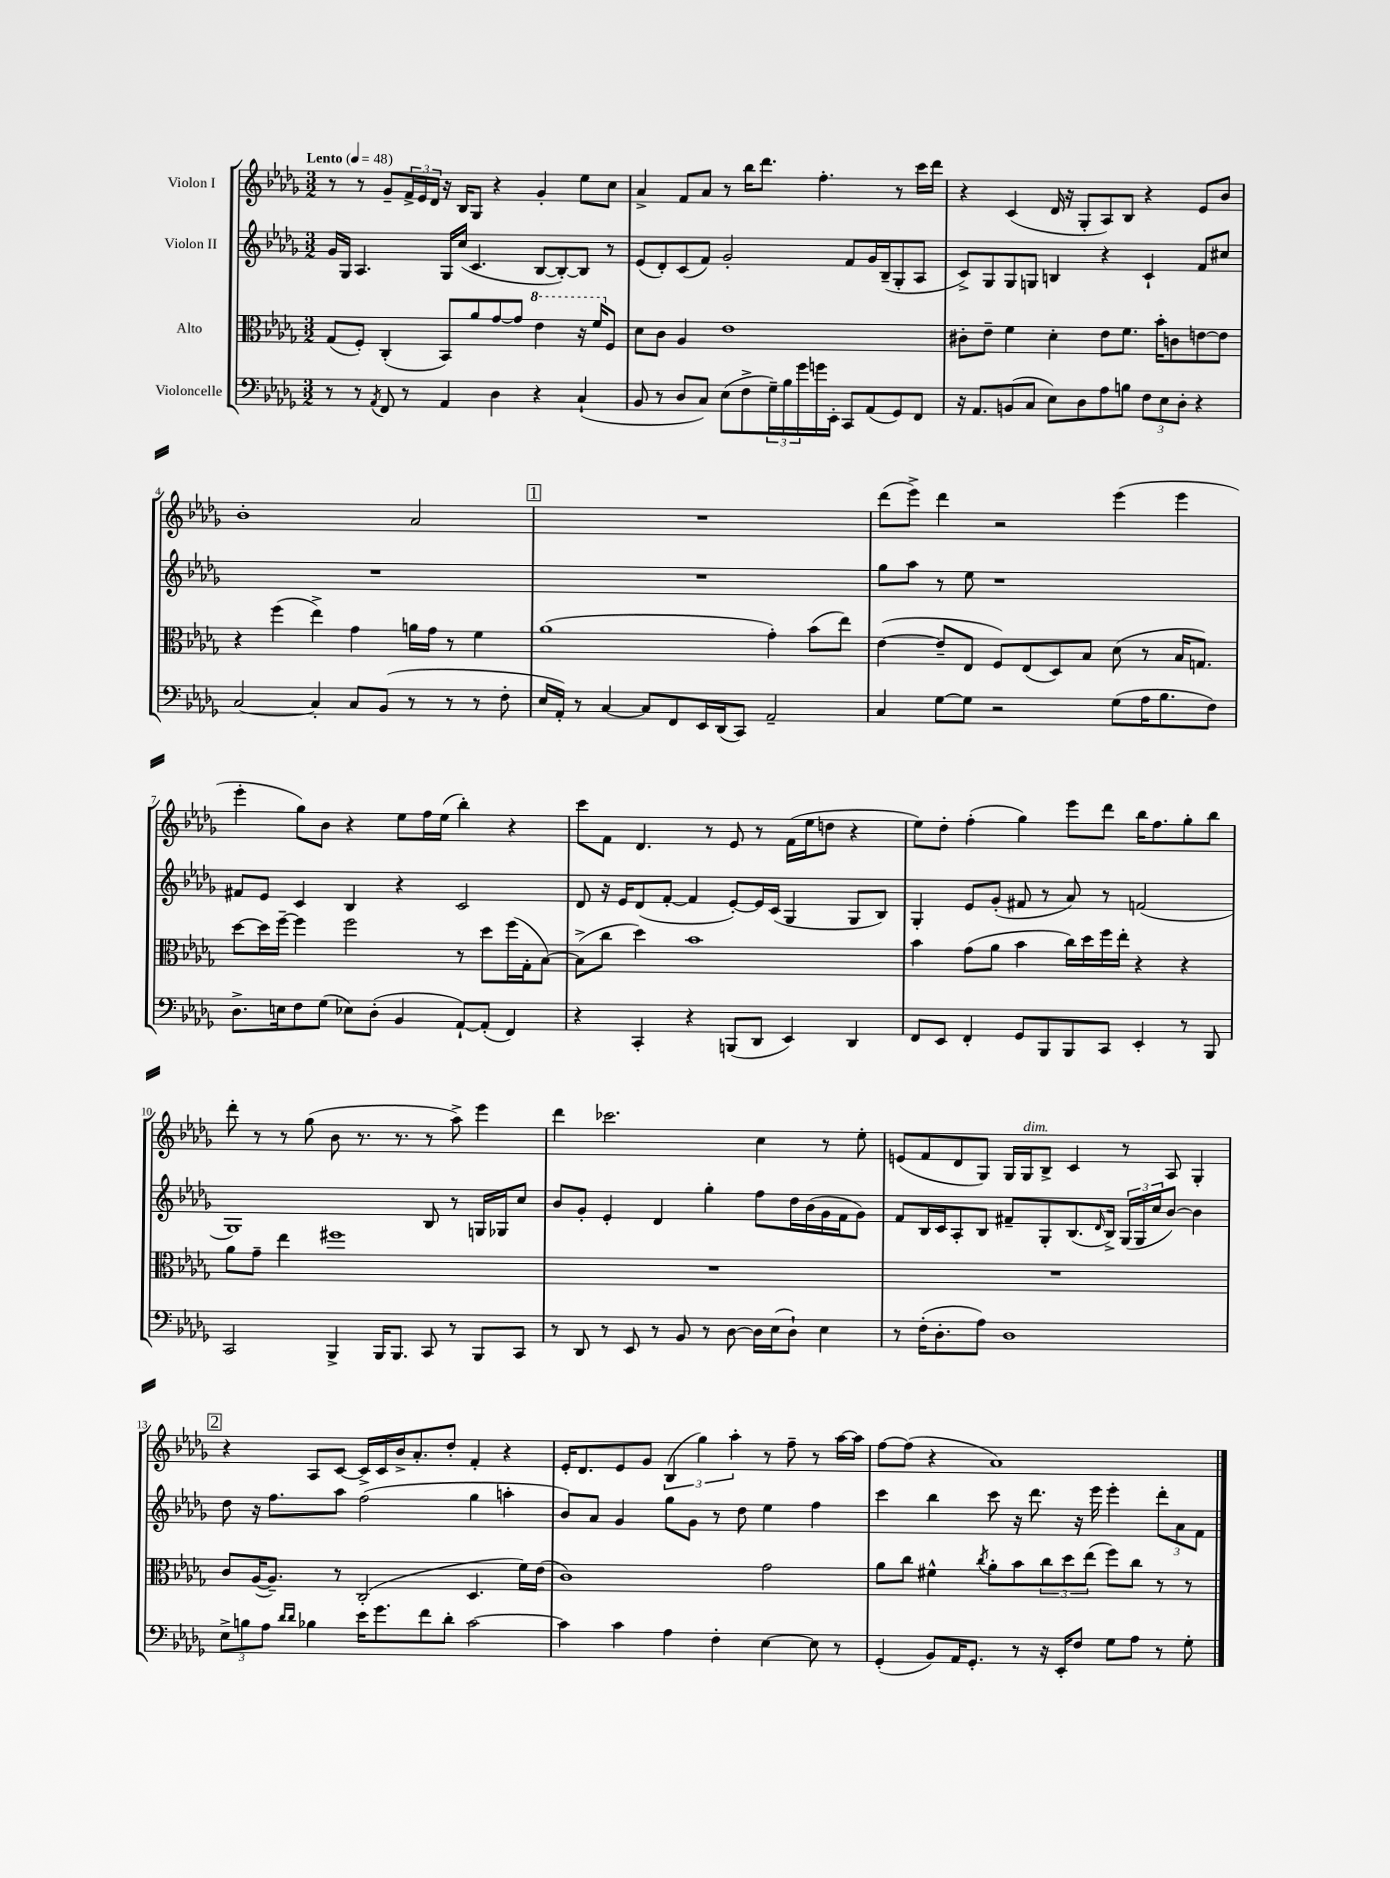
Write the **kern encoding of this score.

**kern	**kern	**kern	**kern
*part4	*part3	*part2	*part1
*staff4	*staff3	*staff2	*staff1
*I"Violoncelle	*I"Alto	*I"Violon II	*I"Violon I
*clefF4	*clefC3	*clefG2	*clefG2
*k[b-e-a-d-g-]	*k[b-e-a-d-g-]	*k[b-e-a-d-g-]	*k[b-e-a-d-g-]
*M3/2	*M3/2	*M3/2	*M3/2
*MM48	*MM48	*MM48	*MM48
=1	=1	=1	=1
!	!	!	!LO:TX:a:B:t=Lento
8r	(8G-/L	16g-/LL	8r
.	.	16G-/JJ	.
8r	8F'/J)	4.A-/	8r
8qAA-/	.	.	.
8FF/	(4C'/	.	8g-~/L
8r	.	.	24f^/L
.	.	.	24e-/
.	.	.	24d-/JJ
4AA-/	8BB-/L)	16G-/LL	16r
.	.	(16cc/JJ	16B-/KL
.	8a-/	4.c/	8G-/J
4D-\	[8g-/	.	4r
.	8g-/J]	.	.
*	*8va	*	*
4r	4ee-\	[8B-/L	4g-'/
.	.	8B-'/_)	.
(4C`/	16r	8B-/J]	8ee-\L
.	16ff/KL	.	.
*	*X8va	*	*
.	8F/J	8r	8cc\J
=2	=2	=2	=2
8BB-/	8d-\L	(8e-/L	4a-^/
8r	8c\J	8d-'/)	.
8D-/L	4A-/	(8c/	8f/L
8C/J)	.	8f/J)	8a-/J
(8E-\L	1e-	2g-'/	8r
8F^\	.	.	16bb-\KL
.	.	.	8.ddd-\J
24G-~\L)	.	.	.
24B-\	.	.	.
24g-\	.	.	.
16gn\	.	.	4.ff'\
16EE-'\JJ	.	.	.
8CC/L	.	8f/L	.
(8AA-/	.	16g-/L	.
.	.	(16B-~/J	.
8GG-/)	.	8G-'/	8r
8FF/J	.	8A-/J	16ccc\LL
.	.	.	16ddd-\JJ
=3	=3	=3	=3
16r	8c#X'\L	8c^/L)	4r
8.AA-/L	.	.	.
.	8e-~\J	8G-/	.
(8BBn/	4f\	8G-/	(4c/
8C/J	.	8Gn/J	.
8E-\L)	4d-'\	4Bn/	16d-/
.	.	.	16r
8D-\	.	.	8G-'/L
8A-\	8e-\L	4r	8A-/)
8Bn\J	8.f\J	.	8B-/J
12F\L	.	4c`/	4r
.	16b-'\KL	.	.
12E-\	.	.	.
.	8cn\	.	.
12D-'\J	.	.	.
4r	[8en\	8f/L	8e-/L
.	8e\J]	8cc#X/J	8b-/J
!!LO:LB:g=z
=4	=4	=4	=4
[2C/	4r	1.r	1b-'
.	(4ff\	.	.
4C'/]	4ee-^\)	.	.
8C/L	4g-\	.	.
(8BB-/J	.	.	.
8r	16an\LL	.	2a-/
.	16g-\JJ	.	.
8r	8r	.	.
8r	4f\	.	.
8F'\	.	.	.
!!LO:REH:place=s1:t=1
=5	=5	=5	=5
16E-/LL	(1a-	1.r	1.r
16AA-'/JJ)	.	.	.
8r	.	.	.
[4C/	.	.	.
8C/L]	.	.	.
8FF/	.	.	.
16EE-/L	.	.	.
(16DD-/J	.	.	.
8CC/J)	.	.	.
2AA-~/	4g-'\)	.	.
.	(8b-\L	.	.
.	8ee-\J)	.	.
=6	=6	=6	=6
4C/	([4e-\	8gg-\L	(8ddd-\L
.	.	8aa-\J	8eee-^\J)
[8G-\L	8e-~/L]	8r	4ddd-\
8G-\J]	8E-/J	8ee-\	.
2r	8F/L)	1r	2r
.	(8E-/	.	.
.	8D-/)	.	.
.	8B-/J	.	.
(8G-\L	(8d-\	.	(4eee-\
16A-\K	8r	.	.
8.B-\	.	.	.
.	16B-/KL	.	4eee-\
.	8.Gn/J)	.	.
8F\J)	.	.	.
!!LO:LB:g=z
=7	=7	=7	=7
8.D-^\L	[8dd-\L	8f#X/L	4eee-'\
.	16dd-\L]	8e-/J	.
16En\k	[16ff~\JJ	.	.
8F\	4ff\]	4c/	8gg-\L)
(8G-\J	.	.	8b-\J
8E-X\L)	2ff\	4B-/	4r
(8D-'\J	.	.	.
4BB-/	.	4r	8ee-\L
.	.	.	16ff\L
.	.	.	(16ee-\JJ
[8AA-`/L)	8r	2c/	4bb-'\)
(8AA-'/J]	8dd-\L	.	.
4FF/)	(16ff\L	.	4r
.	16G-'\J	.	.
.	[8B-\J)	.	.
=8	=8	=8	=8
4r	(8B-^\L]	8d-/	8ccc\L
.	8cc\J	16r	8f\J
.	.	16e-/KL	.
4CC'/	4dd-\)	(8d-/	4.d-/
.	.	[8f'/J	.
4r	1b-	4f/]	.
.	.	.	8r
(8BBBn/L	.	[8e-'/L)	8e-/
8DD-/J	.	16e-/L]	8r
.	.	(16c/JJ	.
4EE-/)	.	4G-/	(16f\LL
.	.	.	16ee-\J
.	.	.	8ddn\J
4DD-/	.	8G-/L	4r
.	.	8B-/J)	.
=9	=9	=9	=9
8FF/L	4b-\	4G-'/	8ee-\L)
8EE-/J	.	.	8dd-'\J
4FF'/	(8g-\L	8e-/L	(4ff'\
.	8a-\J	(8g-'/J	.
8GG-/L	4b-\	8f#X/	4gg-\)
8BBB-/	.	8r	.
8BBB-/	16cc\LL)	8a-/)	8eee-\L
.	16dd-\	.	.
8CC/J	16ff\	8r	8ddd-\J
.	16ee-'\JJ	.	.
4EE-'/	4r	(2fn/	16bb-\KL
.	.	.	8.ff\
8r	4r	.	8gg-'\
8BBB-/	.	.	8bb-\J
!!LO:LB:g=z
=10	=10	=10	=10
2CC/	8a-\L	1G-)	8ddd-'\
.	8g-~\J	.	8r
.	4ee-\	.	8r
.	.	.	(8gg-\
4BBB-^/	1ff#X	.	8b-\
.	.	.	8.r
16BBB-/KL	.	.	.
8.BBB-/J	.	.	8.r
8CC/	.	8B-/	8r
8r	.	8r	8aa-^\)
8BBB-/L	.	16Gn/LL	4eee-\
.	.	16G-X/J	.
8CC/J	.	8cc/J	.
=11	=11	=11	=11
8r	1.r	8b-/L	4ddd-\
8DD-/	.	8g-'/J	.
8r	.	4e-'/	2.ccc-X\
8EE-/	.	.	.
8r	.	4d-/	.
8BB-/	.	.	.
8r	.	4gg-'\	.
[8D-\	.	.	.
16D-\LL]	.	8ff\L	4cc\
(16E-\J	.	.	.
8D-`\J)	.	16dd-\L	.
.	.	(16b-\	.
4E-\	.	16g-\	8r
.	.	16f\J	.
.	.	8g-\J)	8ee-'\
=12	=12	=12	=12
8r	1.r	8f/L	(8en/L
(16F'\KL	.	16B-/L	8f/
8.D-'\	.	16c/J	.
.	.	8A-'/	8d-/
8A-\J)	.	8B-/J	8G-/J)
1D-	.	8f#X~/L	16G-/LL
!	!	!	!LO:TX:a:i:t=dim.
.	.	.	16G-/J
.	.	8G-'/	8B-^/J
.	.	(8.B-/	4c/
.	.	16qqd-/	.
.	.	16B-^/Jk)	.
.	.	(24G-/LL	8r
.	.	24G-/	.
.	.	24cc/J	.
.	.	[8b-/J)	8A-/
.	.	4b-\]	4G-'/
!!LO:LB:g=z
!!LO:REH:place=s1:t=2
=13	=13	=13	=13
12E-^\L	8c/L	8dd-\	4r
12Bn\	.	.	.
.	([16A-/K	16r	.
12A-\J	.	.	.
.	8.A-~/J])	8.ff\L	.
16qqd-/LL	.	.	.
16qqd-/JJ	.	.	.
4B-X\	.	.	8A-/L
.	8r	8aa-\J	[8c/J
16e-\KL	(2C'/	(2ff\	16c^/LL]
8.g-\	.	.	16c/
.	.	.	16b-^/J
.	.	.	8.a-'/
8f\	.	.	.
8d-'\J	.	.	8dd-'/J
[2c\	4.D-/	4gg-\	4f'/
.	.	4aan'\	4r
.	16f\LL)	.	.
.	(16e-\JJ	.	.
=14	=14	=14	=14
4c\]	1c)	8b-/L)	16e-'/KL
.	.	.	8.d-/
.	.	8a-/J	.
4c\	.	4g-/	8e-/
.	.	.	8g-/J
4A-\	.	8gg-\L	(6B-/
.	.	8g-\J	.
.	.	.	6gg-\)
4F'\	.	8r	.
.	.	.	6aa-'\
.	.	8dd-\	.
[4E-\	2g-\	4ee-\	8r
.	.	.	8ff~\
8E-\]	.	4ff\	8r
8r	.	.	[16aa-\LL
.	.	.	16aa-\JJ]
=15	=15	=15	=15
(4GG-'/	8a-\L	4ccc\	[8ff\L
.	8cc\J	.	(8ff\J]
8BB-/L)	4f#X^^\	4bb-\	4r
16AA-/K	.	.	.
8.GG-'/J	.	.	.
.	8qcc/	.	.
.	8a-'\L	8ccc\	1a-)
8r	8b-\	16r	.
.	.	8.ddd-\	.
16r	12cc\	.	.
16EE-'/KL	.	.	.
.	12dd-\	.	.
8F/J	.	16r	.
.	(12ee-\J	.	.
.	.	16eee-\	.
8G-\L	8ff\L)	4eee-'\	.
8A-\J	8cc\J	.	.
8r	8r	12ddd-'\L	.
.	.	12a-\	.
8G-'\	8r	.	.
.	.	12f\J	.
==	==	==	==
*-	*-	*-	*-
